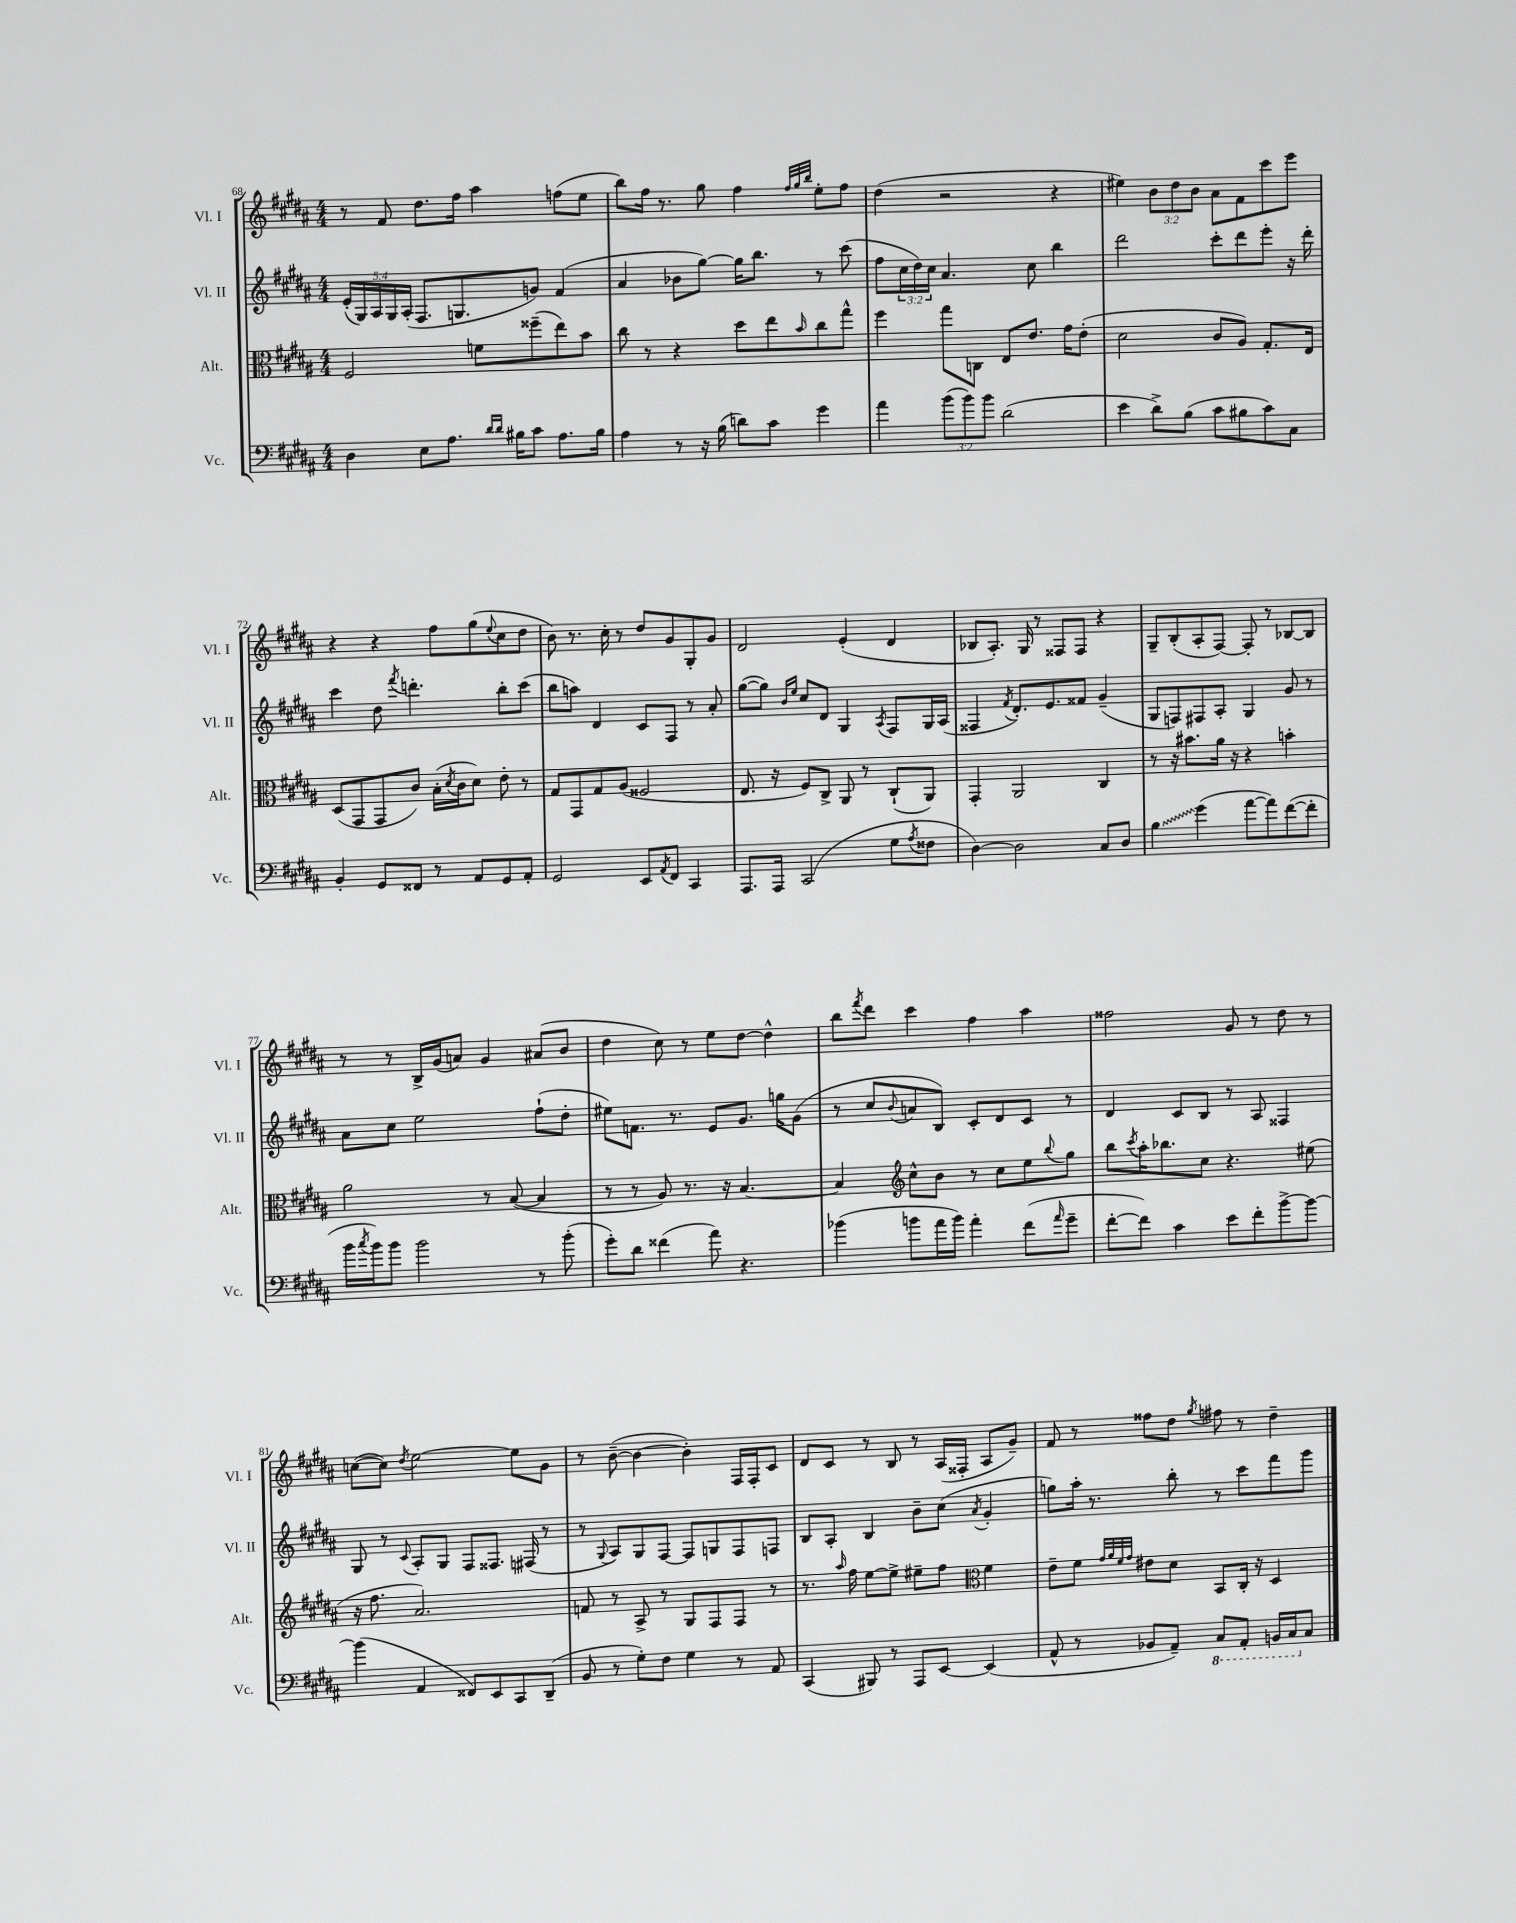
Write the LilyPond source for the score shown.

<<
\new StaffGroup <<
\new Staff = "s0" \with { instrumentName = "Vl. I" shortInstrumentName = "Vl. I" } {
    \clef treble \key b \major \numericTimeSignature \time 4/4 \override Staff.TupletNumber.text = #tuplet-number::calc-fraction-text
    r8 fis'8 dis''8. fis''16 ais''4 f''8( e''8 |
    b''8) fis''16 r8. gis''8 fis''4 \grace { fis''32 gis''32 b''32 } e''8-. fis''8 |
    dis''4( r2 r4 |
    eis''4) \tuplet 3/2 { b'8 dis''8 b'8 } ais'8 fis'8 cis'''8 e'''8 |
    r4 r4 fis''8 gis''8( \appoggiatura { e''8 } cis''8 dis''8 |
    b'8) r8. cis''16-. r8 dis''8 gis'8 gis8-. gis'8 |
    dis'2 e'4-.( dis'4 |
    bes8 ais8.-.) gis16 r8 fisis8 fisis8 r4 |
    gis8-- b8-.( ais8-. fis8~) fis8-. r8 bes8~ bes8 |
    r8 r8 b16-> gis'16( a'8) gis'4 ais'8( b'8 |
    dis''4 cis''8) r8 e''8 dis''8~ dis''4-^ |
    b''8 \acciaccatura { fis'''8 } dis'''8 cis'''4 fis''4 ais''4 |
    fisis''2 gis'8 r8 dis''8 r8 |
    c''8~( c''8) \acciaccatura { dis''8 } e''2~ e''8 gis'8 |
    r8 b'8~--( b'4~ b'4-.) fis16 fis16-. cis'8 |
    dis'8 cis'8 r8 b8 r8 ais16( fisis16-. ais8 gis'8--) |
    fis'8 r8 fisis''8 dis''8 \acciaccatura { gis''8 } fis''8 r8 dis''4-- \bar "|." |
}
\new Staff = "s1" \with { instrumentName = "Vl. II" shortInstrumentName = "Vl. II" } {
    \clef treble \key b \major \numericTimeSignature \time 4/4 \override Staff.TupletNumber.text = #tuplet-number::calc-fraction-text
    \tuplet 5/4 { e'16-.( gis16) ais16 gis16 ais16-.( } fis8. g8. g'8) fis'4( |
    ais'4 bes'8 gis''8~) gis''16 b''8. r8 cis'''8( |
    fis''8 \tuplet 3/2 { cis''16 dis''16) cis''16 } ais'4. cis''8 b''4 |
    dis'''2 cis'''8-. dis'''8 e'''8-. r16 dis'''16-. |
    cis'''4 dis''8 \acciaccatura { fis'''8 } d'''4.-. b''8-. cis'''8( |
    b''8 a''8) dis'4 cis'8 fis8 r8 ais'8-. |
    gis''8~( gis''8) \grace { b'16 e''16 } cis''8 dis'8 gis4 \acciaccatura { ais8 } fis8 gis16 ais16( |
    fisis4 \acciaccatura { fis'8 } dis'8.-.) e'8. fisis'8 gis'4--( |
    gis8 f8) fis8 ais8-. gis4 gis'8 r8 |
    ais'8 cis''8 e''2 fis''8-!( dis''8-. |
    eis''8) f'8. r8. e'8 gis'8. g''16 gis'8( |
    r8 cis''8 \appoggiatura { b'8 } a'8 b8) cis'8-. dis'8 cis'8 r8 |
    dis'4 cis'8 b8 r8 ais8 fisis4 |
    gis8 r8 \appoggiatura { cis'8 } ais8-. gis8 fis8 fisis8. fis16( r8 |
    r8 \appoggiatura { gis8 } ais8) gis8 fis8~ fis8 g8 fis8 f8 |
    b8 ais8-. b4 b'8-- cis''8( \acciaccatura { ais'8 } gis'4-. |
    g''8) ais''16-. r8. b''8-. r8 cis'''8 fis'''8 gis'''8 \bar "|." |
}
\new Staff = "s2" \with { instrumentName = "Alt." shortInstrumentName = "Alt." } {
    \clef alto \key b \major \numericTimeSignature \time 4/4
    fis2 f'8 fisis''8--( e''8) b'8 |
    cis''8 r8 r4 dis''8 e''8 \grace { b'16 } cis''8 gis''8-^ |
    fis''4 gis''8 c8 e8 e'8. gis'16 e'8-.( |
    dis'2 cis'8 ais8) gis8.-. e16 |
    dis8( gis,8 gis,8 cis'8) b16-.( \acciaccatura { dis'8 } cis'16 dis'8) e'8-. r8 |
    gis8 gis,8 gis8 ais8( fisis2 |
    e8. r16 fis8) cis8-> ais,8 r8 cis8-!( ais,8) |
    gis,4-. ais,2 cis4 |
    r8 r16 bis'8. ais'16 r16 r4 b'4-. |
    ais'2 r8 b8~( b4 |
    r8 r8 ais8) r8. r16 b4.~ |
    b4 \clef treble cis''8-^ b'8 r8 cis''8 e''8 \appoggiatura { b''8 } gis''8 |
    b''8 \acciaccatura { cis'''8 } ais''16-. bes''8. cis''8 r4. eis''8( |
    r16 fis''8. ais'2.) |
    f'8 r8 ais8-> r8 gis8 fis8 fis8 r8 |
    r8. \grace { ais''16 } fis''16 e''8~ e''8-> eis''8-- fis''8 \clef alto fis'4 |
    e'8-- fis'8 \grace { gis'32 ais'32 fis'32 gis'32 } eis'8 dis'8 b,8 cis16-. r16 dis4 \bar "|." |
}
\new Staff = "s3" \with { instrumentName = "Vc." shortInstrumentName = "Vc." } {
    \clef bass \key b \major \numericTimeSignature \time 4/4 \override Staff.TupletNumber.text = #tuplet-number::calc-fraction-text
    dis4 e8 ais8. \grace { dis'16 dis'16 } bis16 cis'8 ais8. bis16 |
    ais4 r8 r16 b16( d'8) cis'8 gis'4 |
    ais'4 \tuplet 3/2 { b'8( b'8) b'8 } dis'2( |
    e'4 dis'8->) b8( cis'8 bis8 cis'8) cis8 |
    b,4-. gis,8 fisis,8 r8 ais,8 gis,8 ais,8-. |
    gis,2 e,8 \acciaccatura { ais,8 } fis,8 cis,4 |
    ais,,8. ais,,16 cis,2( gis8 \acciaccatura { ais8 } fisis8 |
    dis4~) dis2 cis8 dis8 |
    \once \override Glissando.style = #'zigzag b4\glissando gis'4( ais'8~ ais'8) fis'8~( fis'8-. |
    b'16 \acciaccatura { cis''8 } b'16) b'8 b'2 r8 b'8-.( |
    gis'8-.) dis'8 fisis'4( ais'8) r4. |
    bes'4( b'8 ais'16 b'16) ais'4-. fis'8( \grace { ais'16 } gis'8-- |
    fis'8~-. fis'8) cis'4 e'8 fis'8-. b'8~-> b'8~ |
    b'4( ais,4 fisis,8) e,8 cis,8 dis,8--( |
    b,8 r8 gis8-.) fis8 gis4 r8 ais,8 |
    cis,4( bis,,8) r8 ais,,8 e,8~ e,4( |
    ais,8-^ r8 bes,8 ais,8--) \ottava #-1 cis,8 ais,,8-. b,,!16 cis,16 \ottava #0 cis8 \bar "|." |
}
>>
>>
\layout { \context { \Score currentBarNumber = #68 } }
